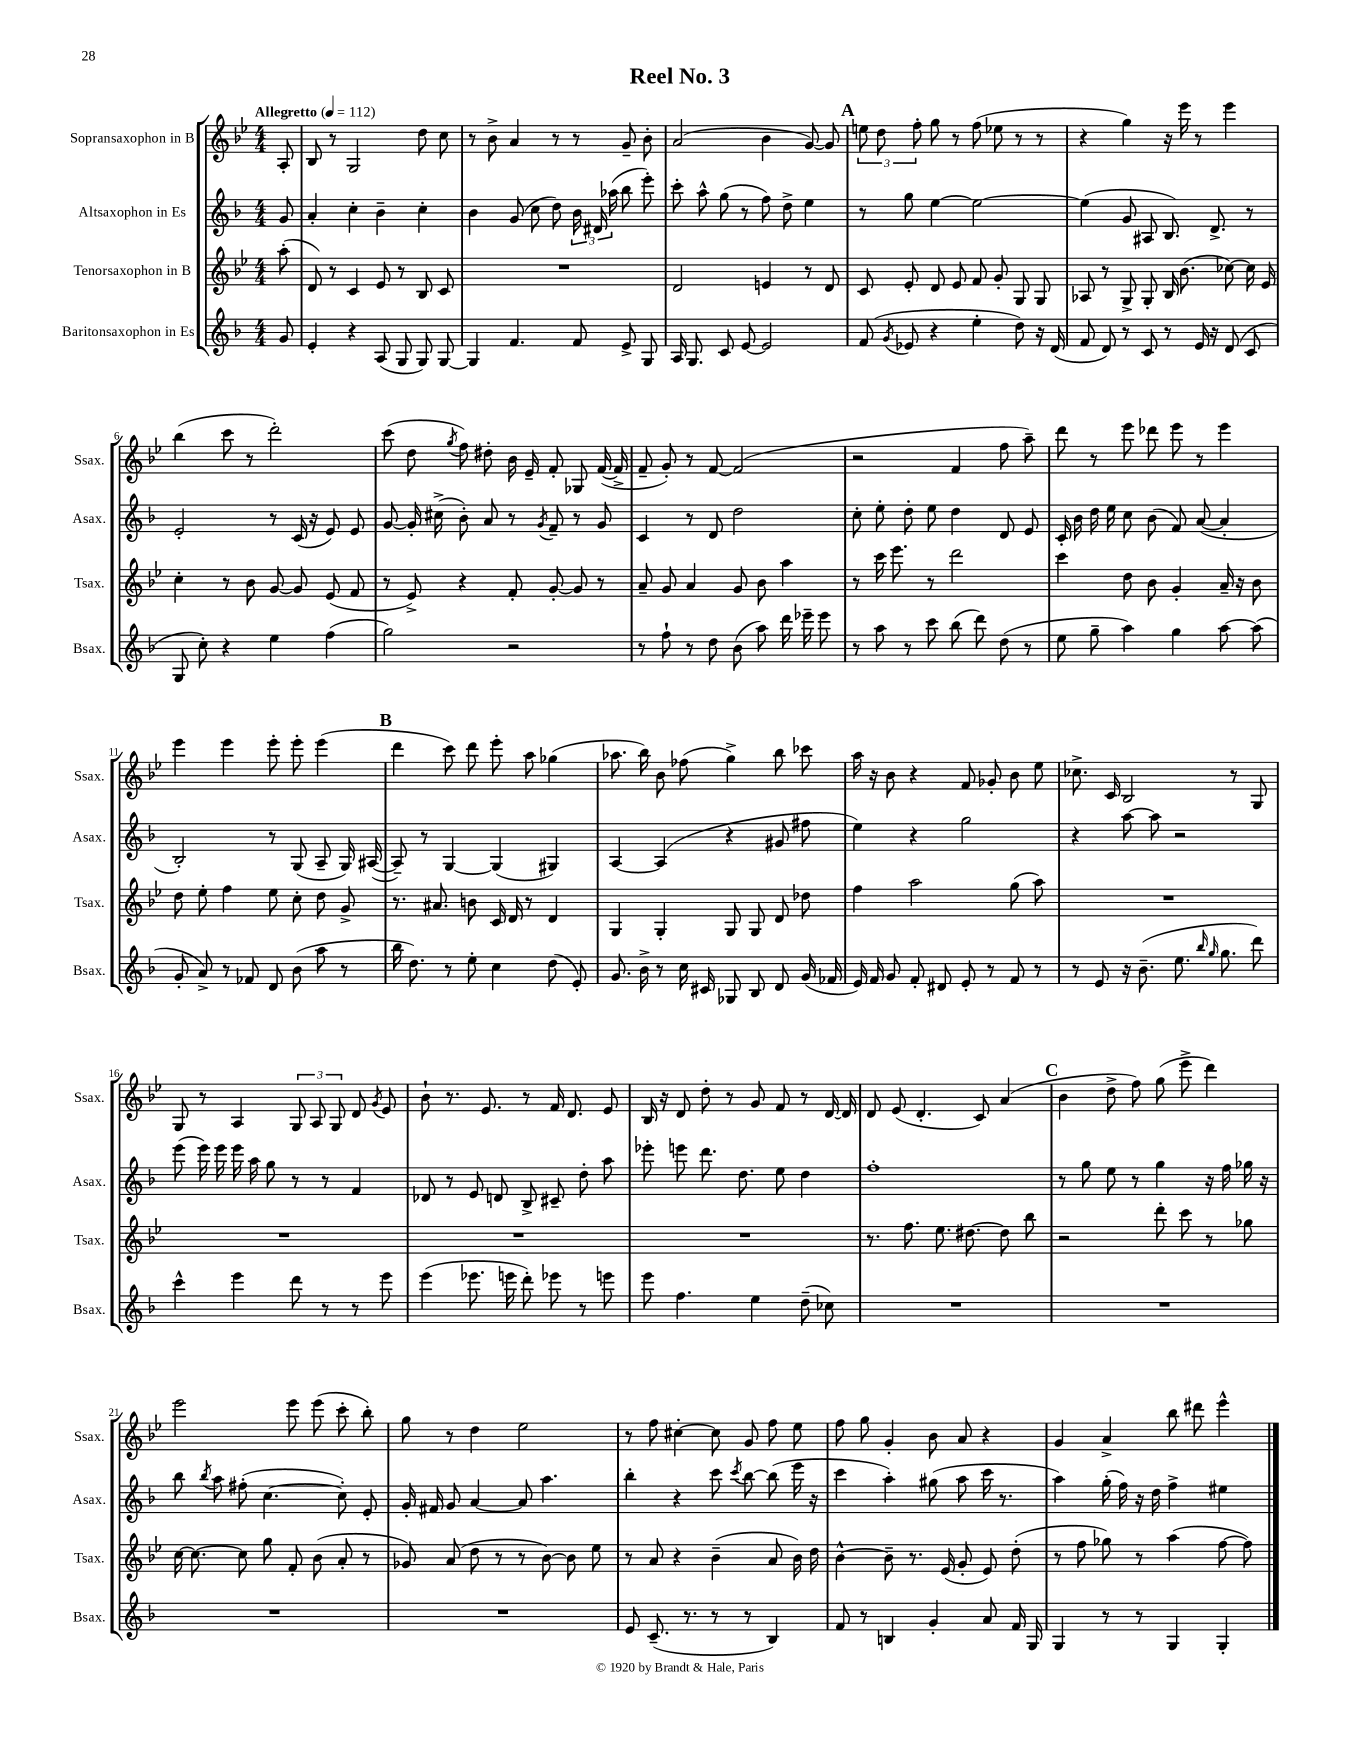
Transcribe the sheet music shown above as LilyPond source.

\header { title = "Reel No. 3" }
<<
\new StaffGroup <<
\new Staff = "s0" \with { instrumentName = "Sopransaxophon in B" shortInstrumentName = "Ssax." } {
    \clef treble \key bes \major \numericTimeSignature \time 4/4 \partial 8 \tempo "Allegretto" 4 = 112
    \autoBeamOff a8-. |
    bes8 r8 g2 d''8 c''8 |
    r8 bes'8-> a'4 r8 r8 g'8-- bes'8-. |
    a'2( bes'4 g'8~) g'8 |
    \mark \markup { \bold "A" } \tuplet 3/2 { e''8 d''8 f''8-. } g''8 r8 f''8( ees''8 r8 r8 |
    r4 g''4) r16 ees'''16 r8 ees'''4 |
    bes''4( c'''8 r8 d'''2-.) |
    c'''8( d''8 \acciaccatura { g''8 } f''8) dis''8-. bes'16 ees'16-- f'8-. ges8 f'16~( f'16-> |
    f'8-- g'8-.) r8 f'8~ f'2( |
    r2 f'4 f''8 a''8--) |
    d'''8 r8 ees'''8 des'''8 ees'''8 r8 ees'''4 |
    ees'''4 ees'''4 ees'''8-. ees'''8-. ees'''4( |
    \mark \markup { \bold "B" } d'''4 c'''8) d'''8 ees'''8-. a''8 ges''4( |
    aes''8. bes''16) bes'8 fes''8( g''4->) bes''8 ces'''8 |
    a''16 r16 bes'8 r4 f'8 ges'8-. bes'8 ees''8 |
    ces''8.-> c'16 bes2 r8 g8 |
    g8 r8 a4 \tuplet 3/2 { g8 a8 g8 } d'8 \acciaccatura { g'8 } ees'8 |
    bes'8-! r8. ees'8. r8 f'16 d'8. ees'8 |
    bes16 r16 d'8 d''8-. r8 g'8 f'8 r8 d'16~ d'16 |
    d'8 ees'8( d'4.-. c'8) a'4( |
    \mark \markup { \bold "C" } bes'4 d''8-> f''8) g''8( ees'''8-> d'''4) |
    ees'''2 ees'''8 ees'''8( c'''8-. bes''8-.) |
    g''8 r8 d''4 ees''2 |
    r8 f''8 cis''4~-. cis''8 g'8 f''8 ees''8 |
    f''8 g''8 g'4-. bes'8 a'8 r4 |
    g'4 a'4-> bes''8 dis'''8 ees'''4-^ \bar "|." |
}
\new Staff = "s1" \with { instrumentName = "Altsaxophon in Es" shortInstrumentName = "Asax." } {
    \clef treble \key f \major \numericTimeSignature \time 4/4 \partial 8
    \autoBeamOff g'8 |
    a'4-. c''4-. bes'4-- c''4-. |
    bes'4 g'8( c''8 d''8) \tuplet 3/2 { bes'16 dis'16 aes''16( } bes''8 e'''8-.) |
    c'''8-. a''8-^ g''8( r8 f''8) d''8-> e''4 |
    \mark \markup { \bold "A" } r8 g''8 e''4~ e''2~ |
    e''4( g'8 ais8 bes8.) d'8.-> r8 |
    e'2-. r8 c'16( r16 e'8) e'8 |
    g'8~ g'16-. cis''16->( bes'8-.) a'8 r8 \acciaccatura { g'8 } f'8-- r8 g'8 |
    c'4 r8 d'8 d''2 |
    c''8-. e''8-. d''8-. e''8 d''4 d'8 e'8 |
    c'16-. bes'16 d''16 e''16 c''8 bes'8( f'8) a'8~( a'4-. |
    bes2-.) r8 g8( a8-- g16) ais16~( |
    \mark \markup { \bold "B" } ais8--) r8 g4~ g4( gis4) |
    a4~ a4( r4 gis'8 fis''8 |
    e''4) r4 g''2 |
    r4 a''8~ a''8 r2 |
    e'''8( e'''16) e'''16 e'''16 a''16 g''8 r8 r8 f'4 |
    des'8 r8 e'8 d'8 bes8-> cis'8-- d''8-. a''8 |
    ees'''8-. e'''8 d'''8. d''8. e''8 d''4 |
    f''1-. |
    \mark \markup { \bold "C" } r8 g''8 e''8 r8 g''4 r16 f''16 ges''16 r16 |
    bes''8 \acciaccatura { bes''8 } a''8 fis''8-.( c''4.~ c''8-.) e'8-. |
    g'16-. fis'16 g'8 a'4~ a'8 a''4. |
    bes''4-. r4 c'''8 \acciaccatura { c'''8 } bes''8~ bes''8( e'''16 r16 |
    c'''4 a''4-.) gis''8( a''8 c'''16 r8. |
    a''4) g''16-.( f''16) r16 d''16 f''4-> eis''4 \bar "|." |
}
\new Staff = "s2" \with { instrumentName = "Tenorsaxophon in B" shortInstrumentName = "Tsax." } {
    \clef treble \key bes \major \numericTimeSignature \time 4/4 \partial 8
    \autoBeamOff a''8-.( |
    d'8) r8 c'4 ees'8 r8 bes8 c'8 |
    R1 |
    d'2 e'4 r8 d'8 |
    \mark \markup { \bold "A" } c'8 ees'8-. d'8 ees'8 f'8 g'8-. g8 g8 |
    aes8 r8 g8-> g8-. bes16 bes'8.( ces''8~) ces''16 ees'16 |
    c''4-. r8 bes'8 g'8~ g'8 ees'8( f'8 |
    r8 ees'8->) r4 f'8-. g'8~-. g'8 r8 |
    a'8-- g'8 a'4 g'8 bes'8 a''4 |
    r8 c'''16 ees'''8. r8 d'''2 |
    c'''4 d''8 bes'8 g'4-. a'16-- r16 bes'8 |
    d''8 ees''8-. f''4 ees''8 c''8-. d''8 g'8-> |
    \mark \markup { \bold "B" } r8. ais'8. b'8 c'16 d'16 r8 d'4 |
    g4 g4-. g8 g8 d'8 des''8 |
    f''4 a''2 g''8( a''8) |
    R1 |
    R1 |
    R1 |
    R1 |
    r8. f''8. ees''8. dis''8.~ dis''8 bes''8 |
    \mark \markup { \bold "C" } r2 d'''8-. c'''8 r8 ges''8 |
    c''16~ c''8.~ c''8 g''8 f'8-. bes'8( a'8-. r8 |
    ges'8) a'8( d''8 r8 r8 bes'8~) bes'8 ees''8 |
    r8 a'8 r4 bes'4--( a'8 bes'16) d''16 |
    bes'4~-^ bes'8-- r8. ees'16( g'8-. ees'8) d''8-.( |
    r8 f''8 ges''8) r8 a''4( f''8~ f''8) \bar "|." |
}
\new Staff = "s3" \with { instrumentName = "Baritonsaxophon in Es" shortInstrumentName = "Bsax." } {
    \clef treble \key f \major \numericTimeSignature \time 4/4 \partial 8
    \autoBeamOff g'8 |
    e'4-. r4 a8( g8 g8) g8~ |
    g4 f'4. f'8 e'8-> g8 |
    a16 g8. c'8 e'8~ e'2 |
    \mark \markup { \bold "A" } f'8( \acciaccatura { g'8 } ees'8 r4 e''4-. d''8) r16 d'16( |
    f'8 d'8) r8 c'8 r8 e'16 r16 d'8( c'8 |
    g8 c''8-.) r4 e''4 f''4( |
    g''2) r2 |
    r8 f''8-! r8 d''8 bes'8( a''8) d'''16 ees'''16-- ees'''8 |
    r8 a''8 r8 c'''8 bes''8( d'''8) d''8( r8 |
    e''8 g''8-- a''4) g''4 a''8~ a''8( |
    g'8-. a'8->) r8 fes'8 d'8 bes'8( a''8 r8 |
    \mark \markup { \bold "B" } bes''16 d''8.) r8 e''8-. c''4 d''8( e'8-.) |
    g'8. bes'16-> r8 c''16 cis'16 ges8 bes8 d'8 g'16( fes'16 |
    e'16) f'16 g'8 f'8-. dis'8 e'8-. r8 f'8 r8 |
    r8 e'8 r16 bes'8.--( e''8. \grace { bes''16 g''16 } g''8. d'''8) |
    c'''4-^ e'''4 d'''8 r8 r8 e'''8 |
    e'''4( ees'''8. e'''16 d'''8-.) ees'''8 r8 e'''8 |
    e'''8 f''4. e''4 d''8--( ces''8) |
    R1 |
    \mark \markup { \bold "C" } R1 |
    R1 |
    R1 |
    e'8 c'8.--( r8. r8 r8 bes4) |
    f'8 r8 b4 g'4-. a'8 f'16 g16 |
    g4 r8 r8 g4 g4-. \bar "|." |
}
>>
>>
